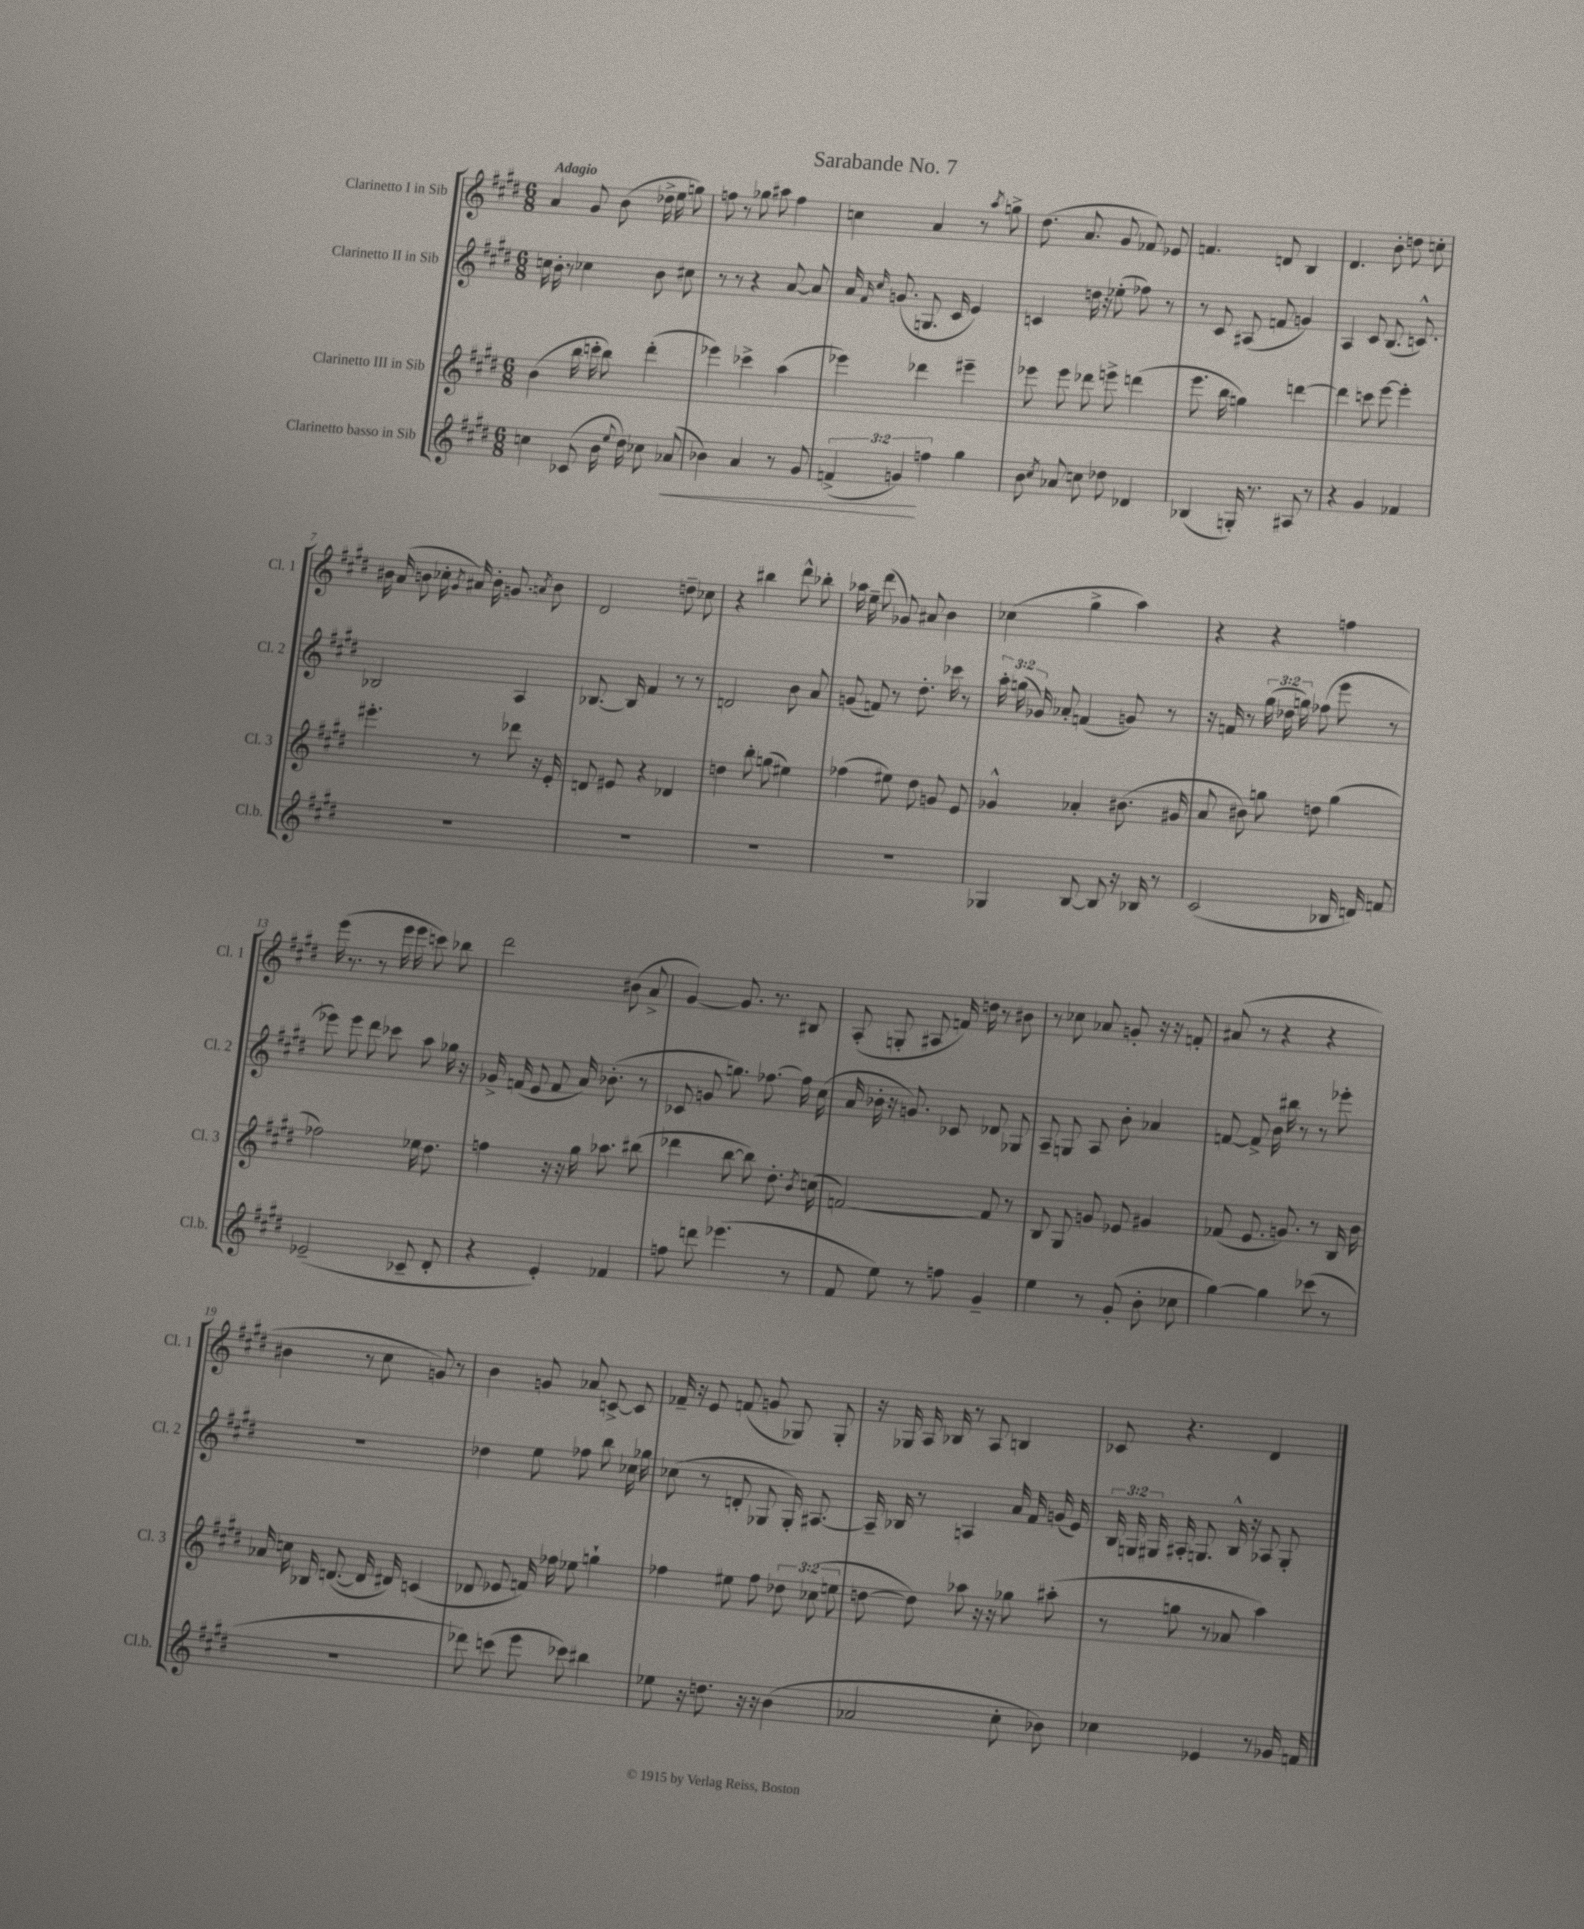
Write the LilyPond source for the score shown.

\header { title = "Sarabande No. 7" }
<<
\new StaffGroup <<
\new Staff = "s0" \with { instrumentName = "Clarinetto I in Sib" shortInstrumentName = "Cl. 1" } {
    \clef treble \key e \major \numericTimeSignature \time 6/8 \tempo "Adagio"
    \autoBeamOff a'4 gis'8 b'8( des''16-> e''16 g''8) |
    f''8 r8 ges''8 ais''8 f''4 |
    c''4 a'4 r8 \acciaccatura { a''8 } g''8-> |
    dis''8.( a'8. gis'8 fes'8) ees'8 |
    f'4. d'8 b4 |
    dis'4. b'8-. d''8 c''8-. |
    bis'16 a'16( b'8 ces''16-. \acciaccatura { gis'8 } ais'16) b'16-. g'8. \acciaccatura { a'8 } b'8 |
    dis'2 d''8-- ces''8 |
    r4 bis''4 dis'''8-^ bes''8-. |
    aes''16 e''16-- dis'''8( ges'8) ais'8 b'4 |
    ces''4( gis''4-> a''4) |
    r4 r4 f''4 |
    e'''16( r8. r8 e'''16 e'''16 c'''8) bes''8 |
    dis'''2 bis'8( a'8-> |
    gis'4~) gis'8. r8. bis8 |
    a8-.( g8-. ais8 f'16) d''16 r8 bis'8 |
    r8 ces''8 aes'8 g'8-. r16 r16 f'8-. |
    ais'8( r8 r4 r4 |
    bis'4 r8 cis''8 g'8) r8 |
    b'4 g'8 aes'8 c'8~-> c'8 |
    fes'16-- r16 e'8 f'8( g'8 ges8) ges8-. |
    r16 ges16 a16 bes16 r8 a8 b4 |
    ces'8 r4. dis'4 \bar "|." |
}
\new Staff = "s1" \with { instrumentName = "Clarinetto II in Sib" shortInstrumentName = "Cl. 2" } {
    \clef treble \key e \major \numericTimeSignature \time 6/8 \override Staff.TupletNumber.text = #tuplet-number::calc-fraction-text
    \autoBeamOff c''16 b'16-. r8 ces''4 b'8 cis''8 |
    r8 r8 r4 a'8~ a'8 |
    a'16 \grace { fis'16 cis''16 } g'8.( g8. cis'16 e'4) |
    c'4 d''16 r16 ees''8-.( fes''8) r8 |
    r8 cis'8 ais8( f'8 g'4) |
    a4 cis'8 b8.( c'8.-^) |
    bes2 a4 |
    bes8.~ bes16 fis'4 r8 r8 |
    d'2 b'8 a'8 |
    g'8( f'8) r8 dis''8.-. ces'''16 r8 |
    \tuplet 3/2 { a''16-. g''16( ges'16) } aes'8-. f'4( g'8) r8 |
    r16 f'16 r8 \tuplet 3/2 { gis''16( des''16 g''16) } fes''8( e'''8 r8 |
    ees'''8) ees'''8 dis'''8 ces'''8 a''8 ges''16 r16 |
    ges'16-> f'16( e'8 f'8 a'16) bes'8.-.( r8 |
    ces'8 g'8 g''8.) fes''8.~ fes''16 cis''16( |
    a'16 bes'16-. r16 g'8.) ces'8 des'8 ges8 |
    a8-- g8 a8 b'8-. aes'4 |
    f'8~ f'8-> b'16 bis''16 r8 r8 ees'''8-. |
    R2. |
    des''4 e''8 fes''8 b''8 ces''16 ges''16 |
    ces''8( r8 d'8-. ges8 ges16-.) ais8.~ |
    ais16-- bes16 r8 a4 a'16 fis'16 g'16( e'16) |
    \tuplet 3/2 { b16 g16 gis16 } ais16-. g8. b16-^ r16 aes8 g8-. \bar "|." |
}
\new Staff = "s2" \with { instrumentName = "Clarinetto III in Sib" shortInstrumentName = "Cl. 3" } {
    \clef treble \key e \major \numericTimeSignature \time 6/8 \override Staff.TupletNumber.text = #tuplet-number::calc-fraction-text
    \autoBeamOff b'4( b''16 c'''16-. b''8) dis'''4-.( |
    ees'''4) ces'''4-> a''4( |
    ees'''4) des'''4 eis'''4-- |
    ees'''8 ees'''8 des'''8 e'''8-> d'''4( |
    e'''8. b''16 g''4) d'''4~ |
    d'''4 c'''8 e'''8~ e'''4-. |
    eis'''4.-. r8 des'''8 r16 e'16-. |
    d'8 eis'8 r4 des'4 |
    d''4 b''8-. g''8( eis''4) |
    fes''4( eis''8) dis''8 g'8 e'8 |
    ges'4-^ aes'4-. bis'8.( gis'16 |
    a'8 bis'8) g''8 d''8 g''4( |
    fes''2) ees''16 dis''8. |
    f''4 r16 r16 gis''16 aes''8. bis''8( |
    des'''4 b''8~ b''8) dis''8.-. \acciaccatura { b'8 } c''16( |
    f'2~) f'8 r8 |
    b8 gis8 g'8 ees'8 gis'4 |
    fes'8( e'8. g'8.) r8 b16 b'16 |
    aes'16 c''16 bes16 d'8.~( d'16 dis'16) c'4( |
    des'8 ees'8 f'16) fes''16 ees''8 g''4-! |
    fes''4 eis''8 fes''8 \tuplet 3/2 { des''8 ces''8( e''8 } |
    d''8~ d''8) aes''8 r16 r16 ges''8 ais''8-.( |
    r8 g''8 r8 aes'8 a''4) \bar "|." |
}
\new Staff = "s3" \with { instrumentName = "Clarinetto basso in Sib" shortInstrumentName = "Cl.b." } {
    \clef treble \key e \major \numericTimeSignature \time 6/8 \override Staff.TupletNumber.text = #tuplet-number::calc-fraction-text
    \autoBeamOff c''4 ces'8( b'16 \appoggiatura { e''8 } dis''16) ces''8 aes'8\<( |
    bes'4) a'4 r8 gis'8 |
    \tuplet 3/2 { f'4->( g'4\!) f''4 } gis''4 |
    b'8 \acciaccatura { cis''8 } aes'8 c''8 des''8 des'4 |
    bes4( g16-.) r8. ais8 r8 |
    r4 gis'4 fes'4 |
    R2. |
    R2. |
    R2. |
    R2. |
    ges4 b8~ b8 r16 bes16 r8 |
    cis'2( bes16 d'16) f'8 |
    ees'2--( ces'8-- dis'8-. |
    r4 e'4-.) fes'4 |
    f''8 d'''8 ees'''4.( r8 |
    fis'8 e''8) r8 f''8 gis'4-- |
    e''4 r8 gis'8-.( b'8-. ces''8 |
    gis''4~) gis''4 ces'''8( r8 |
    R2. |
    des'''8) c'''8( e'''8 ces'''8) bis''4 |
    ees''8 r16 d''8. r16 r16 b'4( |
    aes'2 cis''8-. bes'8) |
    ces''4 ees'4 r8 ges'16 f'16 \bar "|." |
}
>>
>>
